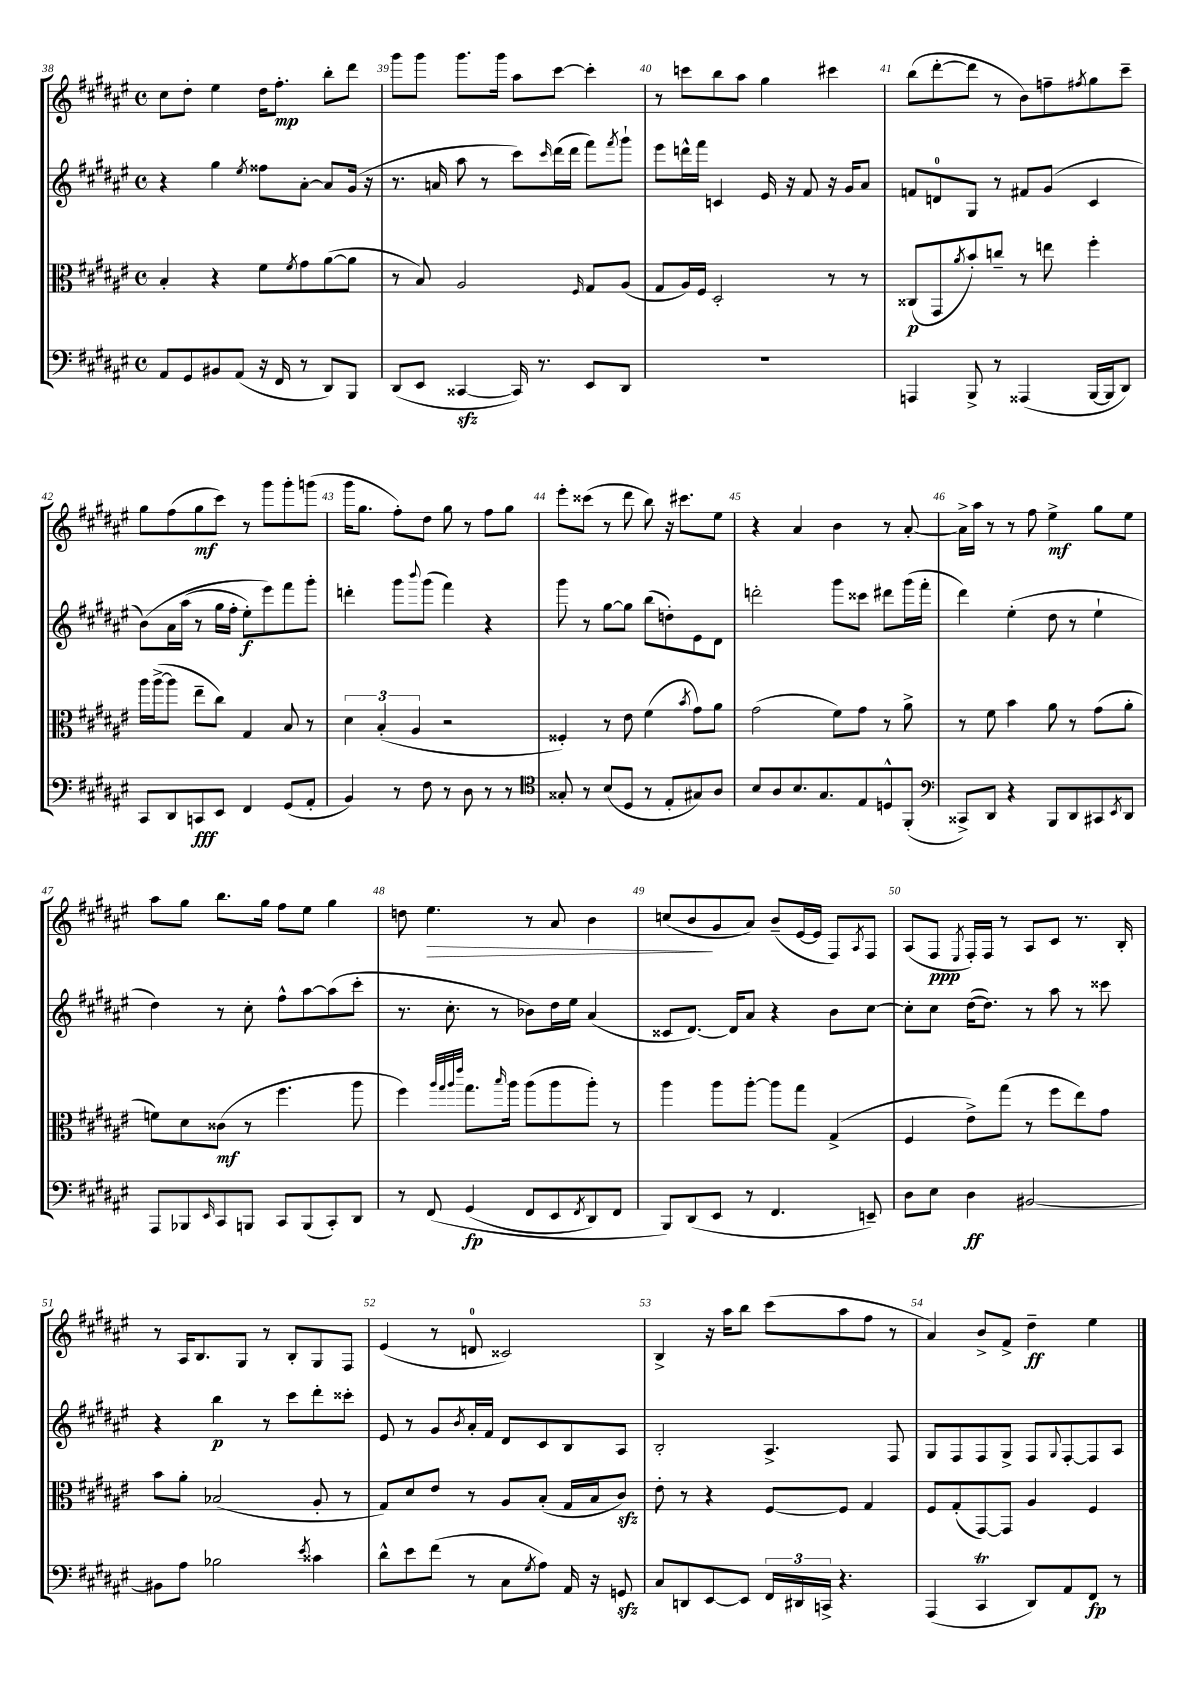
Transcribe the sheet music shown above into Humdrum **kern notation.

**kern	**dynam	**kern	**dynam	**kern	**dynam	**kern	**dynam
*part4	*part4	*part3	*part3	*part2	*part2	*part1	*part1
*staff4	*staff4	*staff3	*staff3	*staff2	*staff2	*staff1	*staff1
*clefF4	*	*clefC3	*	*clefG2	*	*clefG2	*
*k[f#c#g#d#a#e#]	*	*k[f#c#g#d#a#e#]	*	*k[f#c#g#d#a#e#]	*	*k[f#c#g#d#a#e#]	*
*M4/4	*	*M4/4	*	*M4/4	*	*M4/4	*
*met(c)	*	*met(c)	*	*met(c)	*	*met(c)	*
=38	=38	=38	=38	=38	=38	=38	=38
8AA#/L	.	4B'/	.	4r	.	8cc#\L	.
8GG#/	.	.	.	.	.	8dd#'\J	.
8BB#X/	.	4r	.	4gg#\	.	4ee#\	.
(8AA#/J	.	.	.	.	.	.	.
.	.	.	.	8qee#/	.	.	.
16r	.	8f#\L	.	8ff##X\L	.	16dd#\KL	.
16FF#/	.	.	.	.	.	8.ff#'\J	mp
.	.	8qf#/	.	.	.	.	.
8r	.	8g#\	.	[8a#'\J	.	.	.
8DD#/L)	.	([8a#\	.	8a#/L]	.	8bb'\L	.
8BBB/J	.	8a#\J]	.	(16g#/Jk	.	8ddd#\J	.
.	.	.	.	16r	.	.	.
=39	=39	=39	=39	=39	=39	=39	=39
(8DD#/L	.	8r	.	8.r	.	8ggg#\L	.
8EE#/J	.	8B/)	.	.	.	8ggg#\J	.
.	.	.	.	16an/	.	.	.
[4CC##Xzz/	.	2A#/	.	8aa#\	.	8.ggg#\L	.
.	.	.	.	8r	.	.	.
.	.	.	.	.	.	16ggg#\Jk	.
16CC##/])	.	.	.	8ccc#\L)	.	8aa#\L	.
8.r	.	.	.	.	.	.	.
.	.	.	.	16qqccc#/	.	.	.
.	.	.	.	(16ddd#\L	.	[8ccc#\J	.
.	.	.	.	16ddd#\JJ	.	.	.
.	.	16qqF#/	.	.	.	.	.
8EE#/L	.	8G#/L	.	8fff#\L)	.	4ccc#'\]	.
.	.	.	.	8qfff#/	.	.	.
8DD#/J	.	(8A#/J	.	8ggg#`\J	.	.	.
=40	=40	=40	=40	=40	=40	=40	=40
1r	.	8G#/L	.	8eee#\L	.	8r	.
.	.	16A#/L)	.	16dddn^^\L	.	8cccn\L	.
.	.	16F#/JJ	.	16fff#\JJ	.	.	.
.	.	2D#'/	.	4cn/	.	8bb\	.
.	.	.	.	.	.	8aa#\J	.
.	.	.	.	16e#/	.	4gg#\	.
.	.	.	.	16r	.	.	.
.	.	.	.	8f#/	.	.	.
.	.	8r	.	16r	.	4ccc#X\	.
.	.	.	.	16g#/KL	.	.	.
.	.	8r	.	8a#/J	.	.	.
=41	=41	=41	=41	=41	=41	=41	=41
4AAAn/	.	(8C##X/L	p	8fn/L	.	(8bb\L	.
.	.	8GG#/	.	8dn/	.	[8ddd#'\	.
.	.	8qa#/	.	.	.	.	.
8BBB^/	.	8b'/)	.	8G#/J	.	8ddd#\J]	.
8r	.	8ccn~/J	.	8r	.	8r	.
(4AAA##X/	.	8r	.	8f#X/L	.	8b\L)	.
.	.	8een\	.	(8g#/J	.	8ffn~\	.
.	.	.	.	.	.	8qff#X/	.
[16BBB/LL	.	4ff#'\	.	4c#/	.	8gg#\	.
16BBB/J]	.	.	.	.	.	.	.
8DD#/J)	.	.	.	.	.	8ccc#~\J	.
!!LO:LB:g=z
=42	=42	=42	=42	=42	=42	=42	=42
8CC#/L	.	16aa#\LL	.	(8b\L)	.	8gg#\L	.
.	.	([16aa#^\J	.	.	.	.	.
8DD#/	.	8aa#\J]	.	16a#\L	.	(8ff#\	.
.	.	.	.	(16aa#\JJ	.	.	.
8CCn/	fff	8ee#~\L	.	8r	.	8gg#\	mf
8EE#/J	.	8cc#\J)	.	16gg#\LL	.	8ccc#\J)	.
.	.	.	.	16ff#'\JJ	.	.	.
4FF#/	.	4G#/	.	8ee#'\L)	f	8r	.
.	.	.	.	8eee#\)	.	8ggg#\L	.
(8GG#/L	.	8B/	.	8fff#\	.	8ggg#'\	.
8AA#'/J	.	8r	.	8ggg#'\J	.	(8gggn\J	.
=43	=43	=43	=43	=43	=43	=43	=43
4BB/)	.	6d#\	.	4dddn'\	.	16ggg#\KL	.
.	.	.	.	.	.	8.gg#\J	.
.	.	(6B'/	.	.	.	.	.
8r	.	.	.	8ggg#\L	.	8ff#'\L)	.
.	.	6A#/	.	.	.	.	.
.	.	.	.	8qqbbb/	.	.	.
8F#\	.	.	.	(8ggg#\J	.	8dd#\J	.
8r	.	2r	.	4fff#\)	.	8gg#\	.
8D#\	.	.	.	.	.	8r	.
8r	.	.	.	4r	.	8ff#\L	.
8r	.	.	.	.	.	8gg#\J	.
=44	=44	=44	=44	=44	=44	=44	=44
*clefC4	*	*	*	*	*	*	*
8G##X'/	.	4F##X'/)	.	8ggg#\	.	8eee#'\L	.
8r	.	.	.	8r	.	(8ccc##X\J	.
(8B/L	.	8r	.	[8gg#\L	.	8r	.
8D#/J	.	8e#\	.	8gg#\J]	.	8ddd#\	.
8r	.	(4f#\	.	(8bb\L	.	8bb\)	.
8E#'/L	.	.	.	8ddn'\)	.	16r	.
.	.	.	.	.	.	8.ccc#X\L	.
.	.	8qb/	.	.	.	.	.
8G#X/)	.	8g#\L)	.	8e#\	.	.	.
8A#/J	.	8a#\J	.	8d#\J	.	8ee#\J	.
=45	=45	=45	=45	=45	=45	=45	=45
8B/L	.	(2g#\	.	2dddn'\	.	4r	.
8A#/	.	.	.	.	.	.	.
8.B/	.	.	.	.	.	4a#/	.
8.G#/	.	.	.	.	.	.	.
.	.	8f#\L)	.	8ggg#\L	.	4b\	.
8E#/	.	8g#\J	.	8ccc##X\J	.	.	.
8Dn^^/	.	8r	.	8ddd#X\L	.	8r	.
(8FF#'/J	.	8a#^\	.	(16ggg#\L	.	[8a#'/	.
.	.	.	.	16fff#'\JJ	.	.	.
=46	=46	=46	=46	=46	=46	=46	=46
*clefF4	*	*	*	*	*	*	*
8CC##X^/L)	.	8r	.	4ddd#\)	.	16a#^\LL]	.
.	.	.	.	.	.	16aa#\JJ	.
8DD#/J	.	8f#\	.	.	.	8r	.
4r	.	4b\	.	(4ee#'\	.	8r	.
.	.	.	.	.	.	8ff#\	.
8BBB/L	.	8a#\	.	8dd#\	.	4ee#^\	mf
8DD#/	.	8r	.	8r	.	.	.
8CC#X/	.	(8g#\L	.	4ee#`\	.	8gg#\L	.
8qEE#/	.	.	.	.	.	.	.
8DD#/J	.	8a#'\J	.	.	.	8ee#\J	.
!!LO:LB:g=z
=47	=47	=47	=47	=47	=47	=47	=47
8AAA#/L	.	8fn\L)	.	4dd#\)	.	8aa#\L	.
8BBB-X/	.	8d#\	.	.	.	8gg#\J	.
16qqEE#/	.	.	.	.	.	.	.
8CC#/	.	(8c##X\J	mf	8r	.	8.bb\L	.
8BBBn/J	.	8r	.	8cc#'\	.	.	.
.	.	.	.	.	.	16gg#\Jk	.
8CC#/L	.	4.ff#\	.	8ff#^^\L	.	8ff#\L	.
(8BBB/	.	.	.	[8aa#\	.	8ee#\J	.
8CC#'/)	.	.	.	(8aa#\]	.	4gg#\	.
8DD#/J	.	8aa#\	.	8ccc#'\J	.	.	.
=48	=48	=48	=48	=48	=48	=48	=48
8r	.	4ff#\)	.	8.r	.	8ddn\	.
!	!	!	!	!	!	!	!LO:HP:b
(8FF#/	.	.	.	.	.	4.ee#\	>
.	.	.	.	8.cc#'\	.	.	.
.	.	32qqaa#/LLL	.	.	.	.	.
.	.	32qqgg#/	.	.	.	.	.
.	.	32qqaa#/	.	.	.	.	.
.	.	32qqeee#/JJJ	.	.	.	.	.
(4GG#/	fp	8.gg#\L	.	.	.	.	.
.	.	.	.	8r	.	.	.
.	.	16qqbb/	.	.	.	.	.
.	.	16aa#\Jk	.	.	.	.	.
8FF#/L	.	(8aa#\L	.	8b-X\L)	.	8r	.
8EE#/	.	8aa#\	.	16dd#\L	.	8a#/	.
.	.	.	.	16ee#\JJ	.	.	.
8qFF#/	.	.	.	.	.	.	.
8DD#/)	.	8aa#'\J)	.	(4a#/	.	4b\	.
8FF#/J	.	8r	.	.	.	.	.
=49	=49	=49	=49	=49	=49	=49	=49
8BBB/L)	.	4aa#\	.	8c##X/L	.	(8ccn/L	.
(8DD#/	.	.	.	[8.d#/J)	.	8b/	.
8EE#/J	.	8aa#\L	.	.	.	8g#/	]
.	.	.	.	16d#/KL]	.	.	.
8r	.	[8aa#'\J	.	8a#/J	.	8a#/J)	.
4.FF#/	.	8aa#\L]	.	4r	.	(8b~/L	.
.	.	8gg#\J	.	.	.	[16e#/L	.
.	.	.	.	.	.	16e#/JJ]	.
.	.	(4G#^/	.	8b\L	.	8F#/L)	.
.	.	.	.	.	.	8qA#/	.
8EEn~/)	.	.	.	[8cc#\J	.	8F#/J	.
=50	=50	=50	=50	=50	=50	=50	=50
8D#\L	.	4F#/	.	8cc#'\L]	.	(8A#/L	.
8E#\J	.	.	.	8cc#\J	.	8F#/J	ppp
.	.	.	.	.	.	8qE#/	.
4D#\	ff	8e#^\L)	.	([16dd#\KL	.	16F#'/LL)	.
.	.	.	.	8.dd#\J])	.	16F#/JJ	.
.	.	(8gg#\J	.	.	.	8r	.
[2BB#X/	.	8r	.	8r	.	8A#/L	.
.	.	8ff#\L	.	8aa#\	.	8c#/J	.
.	.	8ee#\)	.	8r	.	8.r	.
.	.	8g#\J	.	8ccc##X\	.	.	.
.	.	.	.	.	.	16B'/	.
!!LO:LB:g=z
=51	=51	=51	=51	=51	=51	=51	=51
8BB#X\L]	.	8b\L	.	4r	.	8r	.
8A#\J	.	8a#'\J	.	.	.	16A#/KL	.
.	.	.	.	.	.	8.B/	.
2B-X\	.	(2B-X/	.	4bb\	p	.	.
.	.	.	.	.	.	8G#/J	.
.	.	.	.	8r	.	8r	.
.	.	.	.	8ccc#\L	.	8B'/L	.
8qe#/	.	.	.	.	.	.	.
4c##X\	.	8A#'/	.	8ddd#'\	.	8G#/	.
.	.	8r	.	8ccc##X'\J	.	8F#/J	.
=52	=52	=52	=52	=52	=52	=52	=52
8d#^^\L	.	8G#/L)	.	8e#/	.	(4e#/	.
8e#\	.	8d#/	.	8r	.	.	.
(8f#\J	.	8e#/J	.	8g#/L	.	8r	.
.	.	.	.	8qb/	.	.	.
8r	.	8r	.	16a#'/L	.	8dn/	.
.	.	.	.	16f#/JJ	.	.	.
8C#\L	.	8A#/L	.	8d#/L	.	2c##X/)	.
8qG#/	.	.	.	.	.	.	.
8A#\J)	.	(8B'/J	.	8c#/	.	.	.
16AA#/	.	16G#/LL	.	8B/	.	.	.
16r	.	16B/J	.	.	.	.	.
8GGnzz/	.	8c#zz/J)	.	8A#/J	.	.	.
=53	=53	=53	=53	=53	=53	=53	=53
8C#/L	.	8e#'\	.	2B'/	.	4B^/	.
8DDn/	.	8r	.	.	.	.	.
[8EE#/	.	4r	.	.	.	16r	.
.	.	.	.	.	.	16aa#\KL	.
8EE#/J]	.	.	.	.	.	8bb\J	.
24FF#/LL	.	[8F#/L	.	4.A#^/	.	(8ccc#\L	.
24DD#X/	.	.	.	.	.	.	.
24CCn^/JJ	.	.	.	.	.	.	.
4.r	.	8F#/J]	.	.	.	8aa#\	.
.	.	4G#/	.	.	.	8ff#\J	.
.	.	.	.	8F#/	.	8r	.
=54	=54	=54	=54	=54	=54	=54	=54
(4AAA#/	.	8F#/L	.	8G#/L	.	4a#/)	.
.	.	(8G#'/	.	8F#/	.	.	.
4CC#T/	.	[8GG#/)	.	8F#/	.	8b^/L	.
.	.	8GG#/J]	.	8G#^/J	.	8f#^/J	.
8DD#/L)	.	4A#/	.	8F#/L	.	4dd#~\	ff
.	.	.	.	8qqG#/	.	.	.
8AA#/	.	.	.	[8F#'/	.	.	.
8FF#/J	fp	4F#/	.	8F#/]	.	4ee#\	.
8r	.	.	.	8A#/J	.	.	.
==	==	==	==	==	==	==	==
*-	*-	*-	*-	*-	*-	*-	*-
